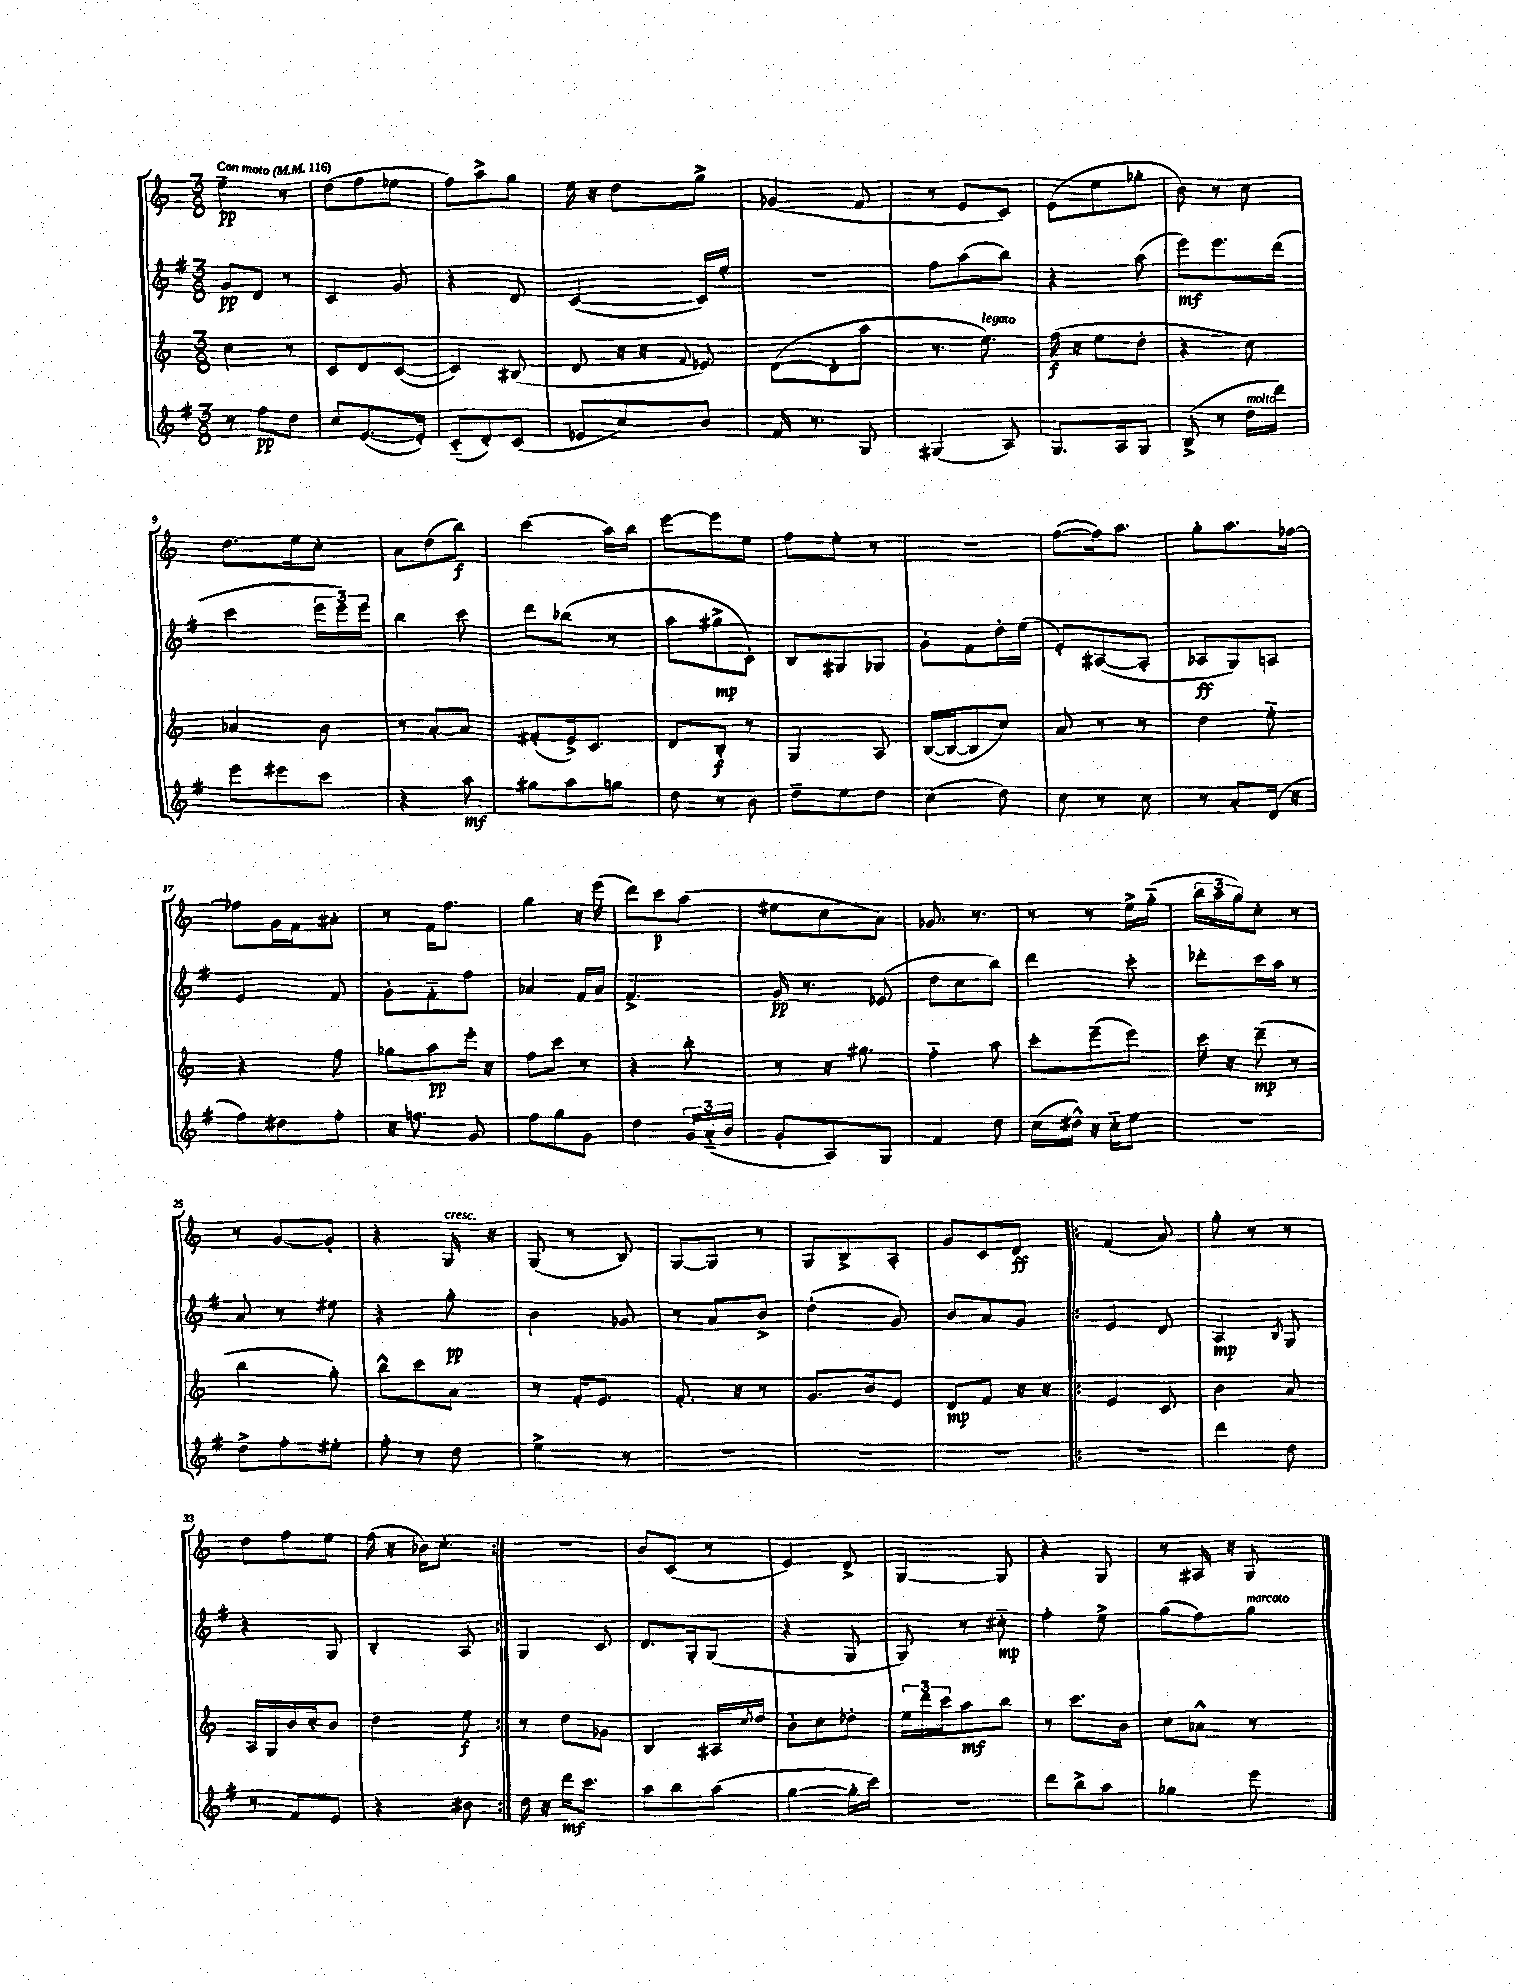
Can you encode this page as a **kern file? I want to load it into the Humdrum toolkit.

**kern	**kern	**kern	**kern
*staff4	*staff3	*staff2	*staff1
*clefG2	*clefG2	*clefG2	*clefG2
*k[f#]	*k[]	*k[f#]	*k[]
*M3/8	*M3/8	*M3/8	*M3/8
*MM116	*MM116	*MM116	*MM116
8r	4cc\	8g/L	4ee~\
8ff#\L	.	8d/J	.
8dd\J	8r	8r	8r
=	=	=	=
8cc/L	8c/L	4c/	(8dd\L
([8.e/	8d/	.	8ff\
.	([8c/J	8g/	8ee-\J
16e'/]Jk)	.	.	.
=	=	=	=
(8c'~/L	4c/])	4r	8ff\L)
8d'/)	.	.	8aa^\
(8c/J	(8B#/	8d/	8gg\J
=	=	=	=
8e-/L	8d/	([4c/	16ee\
.	.	.	16r
8cc/)	16r	.	8dd\L
.	16r	.	.
.	8qqf/	.	.
8b/J	8e-/)	16c/]LL)	8gg^\J
.	.	16ee'/JJ	.
=	=	=	=
16f#/	([8d\L	4.r	(4g-/
8.r	.	.	.
.	8d'\]	.	.
8G/	8aa\J	.	8f/
=	=	=	=
(4G#/	8.r	8ff#\L	8r
.	.	(8aa\	8e/L
.	8.ee\)	.	.
8A/)	.	8bb\J)	8c/J)
=	=	=	=
8.G/L	(16ff\	4r	(8e\L
.	16r	.	.
.	8ee\L	.	8ee\
16A/k	.	.	.
8G/J	8dd'\J	(8aa\	8gg-'\J
=	=	=	=
(8B^/	4r	8eee\L)	8b\)
8r	.	8.eee\	8r
16dd\LL	8cc\)	.	8cc\
16ddd\JJ)	.	(16ddd\Jk	.
=	=	=	=
8eee\L	4a-/	4ccc\	8.dd\L
8eee#\	.	.	.
.	.	.	16ee\k
8ccc\J	8b\	24eee\LL	8cc'\J
.	.	24eee\)	.
.	.	24eee\JJ	.
=	=	=	=
4r	8r	4bb\	8a\L
.	[8a'/L	.	(8dd\
8aa\	8a/]J	8ccc\	8bb\J)
=	=	=	=
8gg#\L	(8f#'/L	8ddd\L	(4ccc\
8aa\	16e^/k)	(8bb-\J	.
.	8.c/J	.	.
8gg\J	.	8r	16aa\LL)
.	.	.	16bb\JJ
=	=	=	=
8dd\	8d/L	8aa\L	[8eee\L
8r	8B'/J	8gg#^\	8eee\]
8b\	8r	8c'\J)	8ee\J
=	=	=	=
8dd~\L	4G/	8B/L	8ff\L
8ee\	.	8G#/	8ee'\J
8dd\J	8A/	8G-/J	8r
=	=	=	=
(4cc\	([16B/LL	8g'\L	4.r
.	16B/_J	.	.
.	8B/]	8f#\	.
8dd\)	8cc/J)	16dd'\L	.
.	.	(16ee\JJ	.
=	=	=	=
8cc\	8a/	8e'/L)	([8ff\L
8r	8r	([8A#/	16ff\]k)
.	.	.	8.aa\J
8cc\	8r	8A#'/]J	.
=	=	=	=
8r	4dd\	8A-/L	8gg'\L
8a'/L	.	8G/)	8.aa\
(16d/Jk	8ee'~\	8A/J	.
16r	.	.	[16ff-\Jk
=	=	=	=
8ff#\L)	4r	4e/	8ff-\]L
8dd#\	.	.	16g\L
.	.	.	16f\J
8ff#'\J	8ff\	8f#/	8a#'\J
=	=	=	=
16r	8gg-\L	8g'\L	8r
8.ff\	.	.	.
.	8aa\	8f#'~\	16f\LK
.	.	.	8.ff\J
8g/	16eee'\Jk	8ff#\J	.
.	16r	.	.
=	=	=	=
8ff#\L	8ff\L	4a-/	4gg\
8gg\	8ccc\J	.	.
8g\J	8r	16f#/LL	16r
.	.	16a-/JJ	(16eee\
=	=	=	=
4dd\	4r	4.f#^/	8ddd\L)
.	.	.	8ccc\
24g/LL	8bb'\	.	(8aa\J
(24a'~/	.	.	.
24b/JJ	.	.	.
=	=	=	=
8g'/L	8r	16g/	8ee#\L
.	.	8.r	.
8A/)	16r	.	8cc\
.	8.gg#\	.	.
8G/J	.	(8e-/	8a\J)
=	=	=	=
4f#/	4ff'~\	8dd\L	8.g-/
.	.	8cc\	.
.	.	.	8.r
8dd\	8aa\	8bb\J)	.
=	=	=	=
(16cc\LL	8ccc'\L	4ddd\	8r
16dd#^^\JJ)	.	.	.
16r	(8eee~\	.	8r
16cc'~\LK	.	.	.
8ee\J	8eee\J)	8ccc'\	16ee^\LL
.	.	.	(16gg'~\JJ
=	=	=	=
4.r	16ccc\	8ddd-'\L	24bb\LL
.	.	.	24aa\
.	16r	.	.
.	.	.	24gg\J)
.	(8ddd~\	16ccc\L	8cc'\J
.	.	16aa\JJ	.
.	8r	8r	8r
=	=	=	=
8dd^\L	4bb\	8a/	8r
8ff#'\	.	8r	[8g/L
8ee#'\J	8gg'\)	8ee#\	8g'/]J
=	=	=	=
8ff#'\	8bb^^\L	4r	4r
8r	8ccc\	.	.
8dd\	8a\J	8gg'\	16G/
.	.	.	16r
=	=	=	=
4ee^\	8r	4b\	(8G/
.	16f'/LK	.	8r
.	8.e/J	.	.
8r	.	8g-/	8B/)
=	=	=	=
4.r	8.f'/	8r	[8G/L
.	.	8a/L	8G/]J
.	16r	.	.
.	8r	8b^/J	8r
=	=	=	=
4.r	8.g/L	(4dd'\	8G/L
.	.	.	8B^/
.	16b/k	.	.
.	8e/J	8g/)	8A'/J
=	=	=	=
4.r	8d/L	8b/L	8g/L
.	8f/J	8a/	8c/
.	16r	8g/J	8d/J
.	16r	.	.
=!|:	=!|:	=!|:	=!|:
4.r	4e/	4e/	(4f/
.	8c/	8d/	8a/)
=	=	=	=
4ddd\	4b\	4A/	8gg'\
.	.	.	8r
.	.	8qB/	.
8dd\	8a/	8G/	8r
=	=	=	=
8r	16A/LL	4r	8dd\L
.	16G/	.	.
8f#/L	16b/	.	8ff\
.	16cc'/J	.	.
8e/J	8b/J	8G/	8ee\J
=	=	=	=
4r	4dd\	4B'/	(16ff\
.	.	.	16r
.	.	.	16b-\LK)
.	.	.	8.cc'\J
8b#\	8ee\	8A/	.
=:|!	=:|!	=:|!	=:|!
16dd\	8r	4G/	4.r
16r	.	.	.
16ddd\LK	8dd\L	.	.
8.ccc\J	.	.	.
.	8g-\J	8c/	.
=	=	=	=
8aa\L	4B/	8.d/L	8b/L
8bb\	.	.	(8c/J
.	.	16G'/k	.
(8aa\J	16A#/LL	(8G/J	8r
.	8qcc/	.	.
.	16dd/JJ	.	.
=	=	=	=
[4gg\	8b'\L	4r	4e/)
.	8cc\	.	.
16gg'\]LL	8dd-'\J	8G/	8d^/
16ccc\JJ)	.	.	.
=	=	=	=
4.r	24ee\LL	8G/)	[4G/
.	24ddd\	.	.
.	24ccc\J	.	.
.	8aa\	8r	.
.	8bb\J	8cc#'~\	8G/]
=	=	=	=
8ddd\L	8r	4ff#'\	4r
8bb^\	8.ccc\L	.	.
8aa\J	.	8ee^\	8G/
.	16b\Jk	.	.
=	=	=	=
4gg-\	8cc\L	(8gg\L	8r
.	8a-^^\J	8ff#\)	16A#/
.	.	.	16r
8eee\	8r	8gg\J	8G/
==	==	==	==
*-	*-	*-	*-
